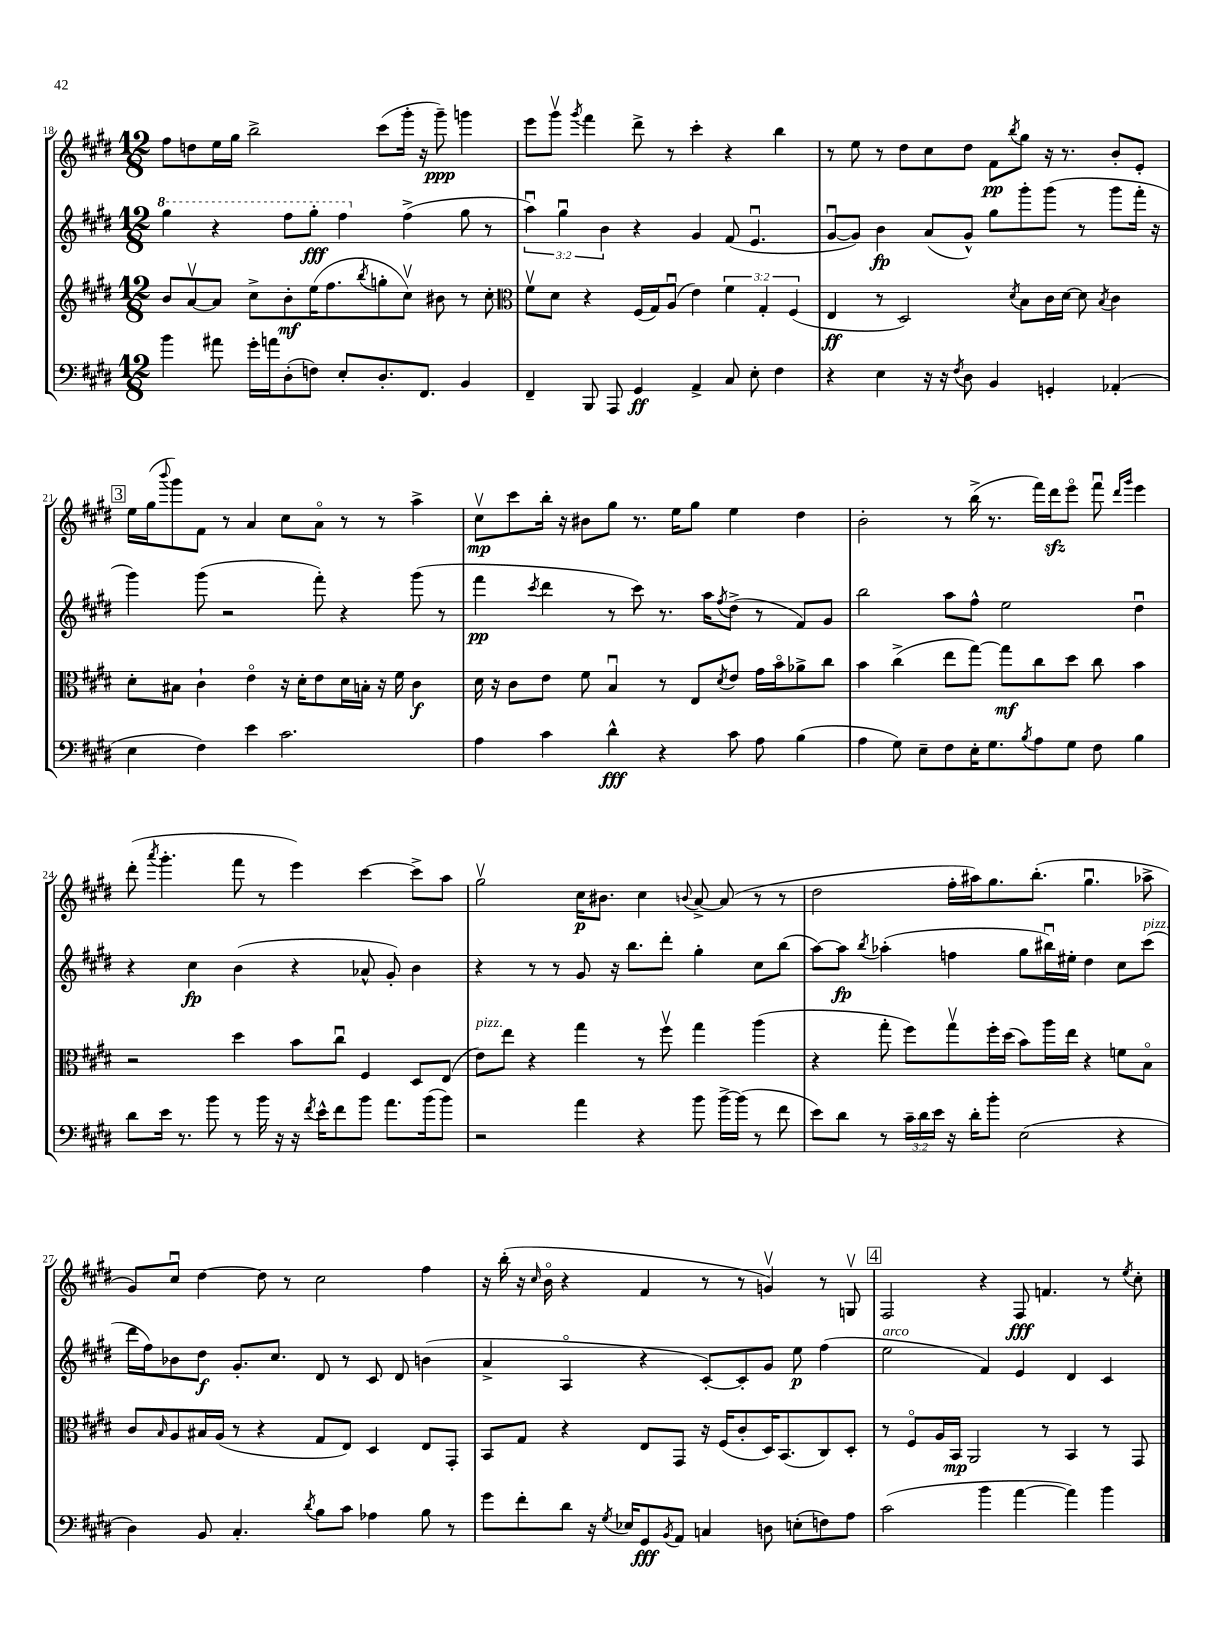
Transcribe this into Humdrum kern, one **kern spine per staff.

**kern	**kern	**kern	**kern
*staff4	*staff3	*staff2	*staff1
*clefF4	*clefG2	*clefG2	*clefG2
*k[f#c#g#d#]	*k[f#c#g#d#]	*k[f#c#g#d#]	*k[f#c#g#d#]
*M12/8	*M12/8	*M12/8	*M12/8
4b	8b	4ggg#	8ff#
.	[8av	.	8dd
8a#	8a]	4r	16ee
.	.	.	16gg#
16g#'	8cc#^	.	2bb^
16a	.	.	.
(8D#'	8b'	8fff#	.
8F)	(16ee	8ggg#'	.
.	8.ff#	.	.
8E'	.	4fff#	.
.	8qbb	.	.
8.D#'	8gg'	.	(8ccc#
.	8cc#v)	(4ff#^	16ggg#'
8.FF#	.	.	16r
.	8b#	.	8ggg#~)
4BB	8r	8gg#	4ggg
.	8cc#'	8r	.
=	=	=	=
*	*clefC3	*	*
4FF#~	8f#v	6aau)	8eee
.	8d#	.	8ggg#v
.	.	6gg#u	.
.	.	.	8qggg#
8BBB	4r	.	4fff#
.	.	6b	.
8AAA	.	.	.
4GG#	(16F#	4r	8ddd#^
.	16G#)	.	.
.	(8Au	.	8r
4AA^	4e)	4g#	4ccc#'
8C#	6f#	(8f#	4r
8E'	.	4.eu	.
.	6G#'	.	.
4F#	.	.	4bb
.	(6F#	.	.
=	=	=	=
4r	4E	[8g#u	8r
.	.	8g#])	8ee
4E	8r	4b	8r
.	2D#)	.	8dd#
16r	.	(8a	8cc#
16r	.	.	.
8qF#	.	.	.
8D#	.	8g#^^)	8dd#
4BB	.	8gg#	8f#
.	8qd#	.	8qbb
.	8B	8ggg#'	8gg#
4GG'	16c#	(8ggg#	16r
.	[16d#	.	8.r
.	8d#]	8r	.
.	8qB	.	.
(4AA-'	4c#	8ggg#	8b'
.	.	16fff#'	8e'
.	.	16r	.
=	=	=	=
4E	8d#'	4ggg#)	16ee
.	.	.	(16gg#
.	.	.	8qqbbb
.	8B#	.	8ggg#)
4F#)	4c#`	(8ggg#	8f#
.	.	2r	8r
4e	4eo	.	4a
2.c#	16r	.	8cc#
.	16d#'	.	.
.	8e	8fff#')	8ao
.	16d#	4r	8r
.	16B'	.	.
.	16r	.	8r
.	16f#	.	.
.	4c#	(8ggg#	4aa^
.	.	8r	.
=	=	=	=
4A	16d#	4fff#	8cc#v
.	16r	.	.
.	8c#	.	8ccc#
.	.	8qccc#	.
4c#	8e	4ddd#	16bb'
.	.	.	16r
.	8f#	.	8b#
4d#^^	4Bu	8r	8gg#
.	.	8ccc#)	8.r
4r	8r	8.r	.
.	.	.	16ee
.	8E	.	8gg#
.	.	16aa	.
.	8qd#	8qff#	.
8c#	8e	(8dd#^	4ee
8A	16g#	8r	.
.	16bo	.	.
(4B	8a-^	8f#)	4dd#
.	8cc#	8g#	.
=	=	=	=
4A	4b	2bb	2b'
8G#)	(4cc#^	.	.
8E~	.	.	.
8F#	8ee	8aa	8r
16E'	[8gg#)	8ff#^^	(16bb^
8.G#	.	.	8.r
.	8gg#]	2ee	.
8qB	.	.	.
8A	8cc#	.	16fff#)
.	.	.	16ddd#
8G#	8dd#	.	8eeeo
8F#	8cc#	.	8fff#u
.	.	.	16qqddd#
.	.	.	16qqggg#
4B	4b	4dd#u	4eee
=	=	=	=
8d#	2r	4r	(8ddd#'
.	.	.	8qaaa
16e	.	.	4.ggg#'
8.r	.	.	.
.	.	4cc#	.
8b	.	.	.
8r	4dd#	(4b	8fff#
16b	.	.	8r
16r	.	.	.
16r	8b	4r	4eee)
8qf#	.	.	.
16e^^	.	.	.
8f#	8cc#u	.	.
8b	4F#	8a-^^	[4ccc#
8.a	.	8g#')	.
.	8D#	4b	8ccc#^]
(16b	.	.	.
8b)	(8E	.	8aa
=	=	=	=
2r	8e)	4r	2gg#v
.	8ee	.	.
.	4r	8r	.
.	.	8r	.
4a	4gg#	8g#	16cc#
.	.	.	8.b#
.	.	16r	.
.	.	8.bb	.
4r	8r	.	4cc#
.	8ff#v	8ddd#'	.
.	.	.	8qqb
8b	4gg#	4gg#'	[8a^
[16b^	.	.	(8a]
(16b]	.	.	.
8r	(4aa	8cc#	8r
8f#	.	(8bb	8r
=	=	=	=
8e)	4r	[8aa)	2dd#
8d#	.	8aa]	.
.	.	8qbb	.
8r	8gg#'	(4aa-'	.
24c#~	8ff#)	.	.
24d#	.	.	.
24e	.	.	.
16r	8gg#v	4ff	16ff#'
16d#'	.	.	16aa#)
8b'	16ff#'	.	8.gg#
.	(16dd#	.	.
(2E	8b)	8gg#	.
.	.	.	(8.bb'
.	16aa	16bb#u)	.
.	16ee	16ee#'	.
.	4r	4dd#	4.gg#u
4r	8f	8cc#	.
.	8Bo	(8ccc#	8aa-^
=	=	=	=
4D#)	8c#	16ddd#	8g#)
.	.	16ff#)	.
.	16qqB	.	.
.	8A	8b-	8cc#u
8BB	16B#	8dd#	[4dd#
.	(16A	.	.
4.C#'	8r	8.g#'	.
.	4r	.	8dd#]
.	.	8.cc#	.
.	.	.	8r
8qd#	.	.	.
8B	8G#	8d#	2cc#
8c#	8E)	8r	.
4A-	4D#	8c#	.
.	.	8d#	.
8B	8E	(4b	4ff#
8r	8GG#'	.	.
=	=	=	=
8g#	8BB	4a^	16r
.	.	.	(16bb'
8f#'	8G#	.	16r
.	.	.	16qqcc#
.	.	.	16bo
8d#	4r	4Ao	4r
16r	.	.	.
8qG#	.	.	.
16E-	.	.	.
8GG#	8E	4r	4f#
8qBB	.	.	.
8AA	8GG#	.	.
4C	16r	[8c#')	8r
.	(16F#	.	.
.	8c#'	8c#']	8r
8D	16D#)	8g#	4gv)
.	(8.BB	.	.
(8E'	.	8ee	.
8F)	8C#)	(4ff#	8r
8A	8D#'	.	8Gv
=	=	=	=
(2c#	8r	2ee	2F#
.	8F#o	.	.
.	16A	.	.
.	16BB	.	.
.	2AA	.	.
4b	.	4f#)	4r
[4a	.	4e	8F#
.	8r	.	4.f
4a])	4BB	4d#	.
4b	8r	4c#	8r
.	.	.	8qee
.	8GG#	.	8cc#'
==	==	==	==
*-	*-	*-	*-
